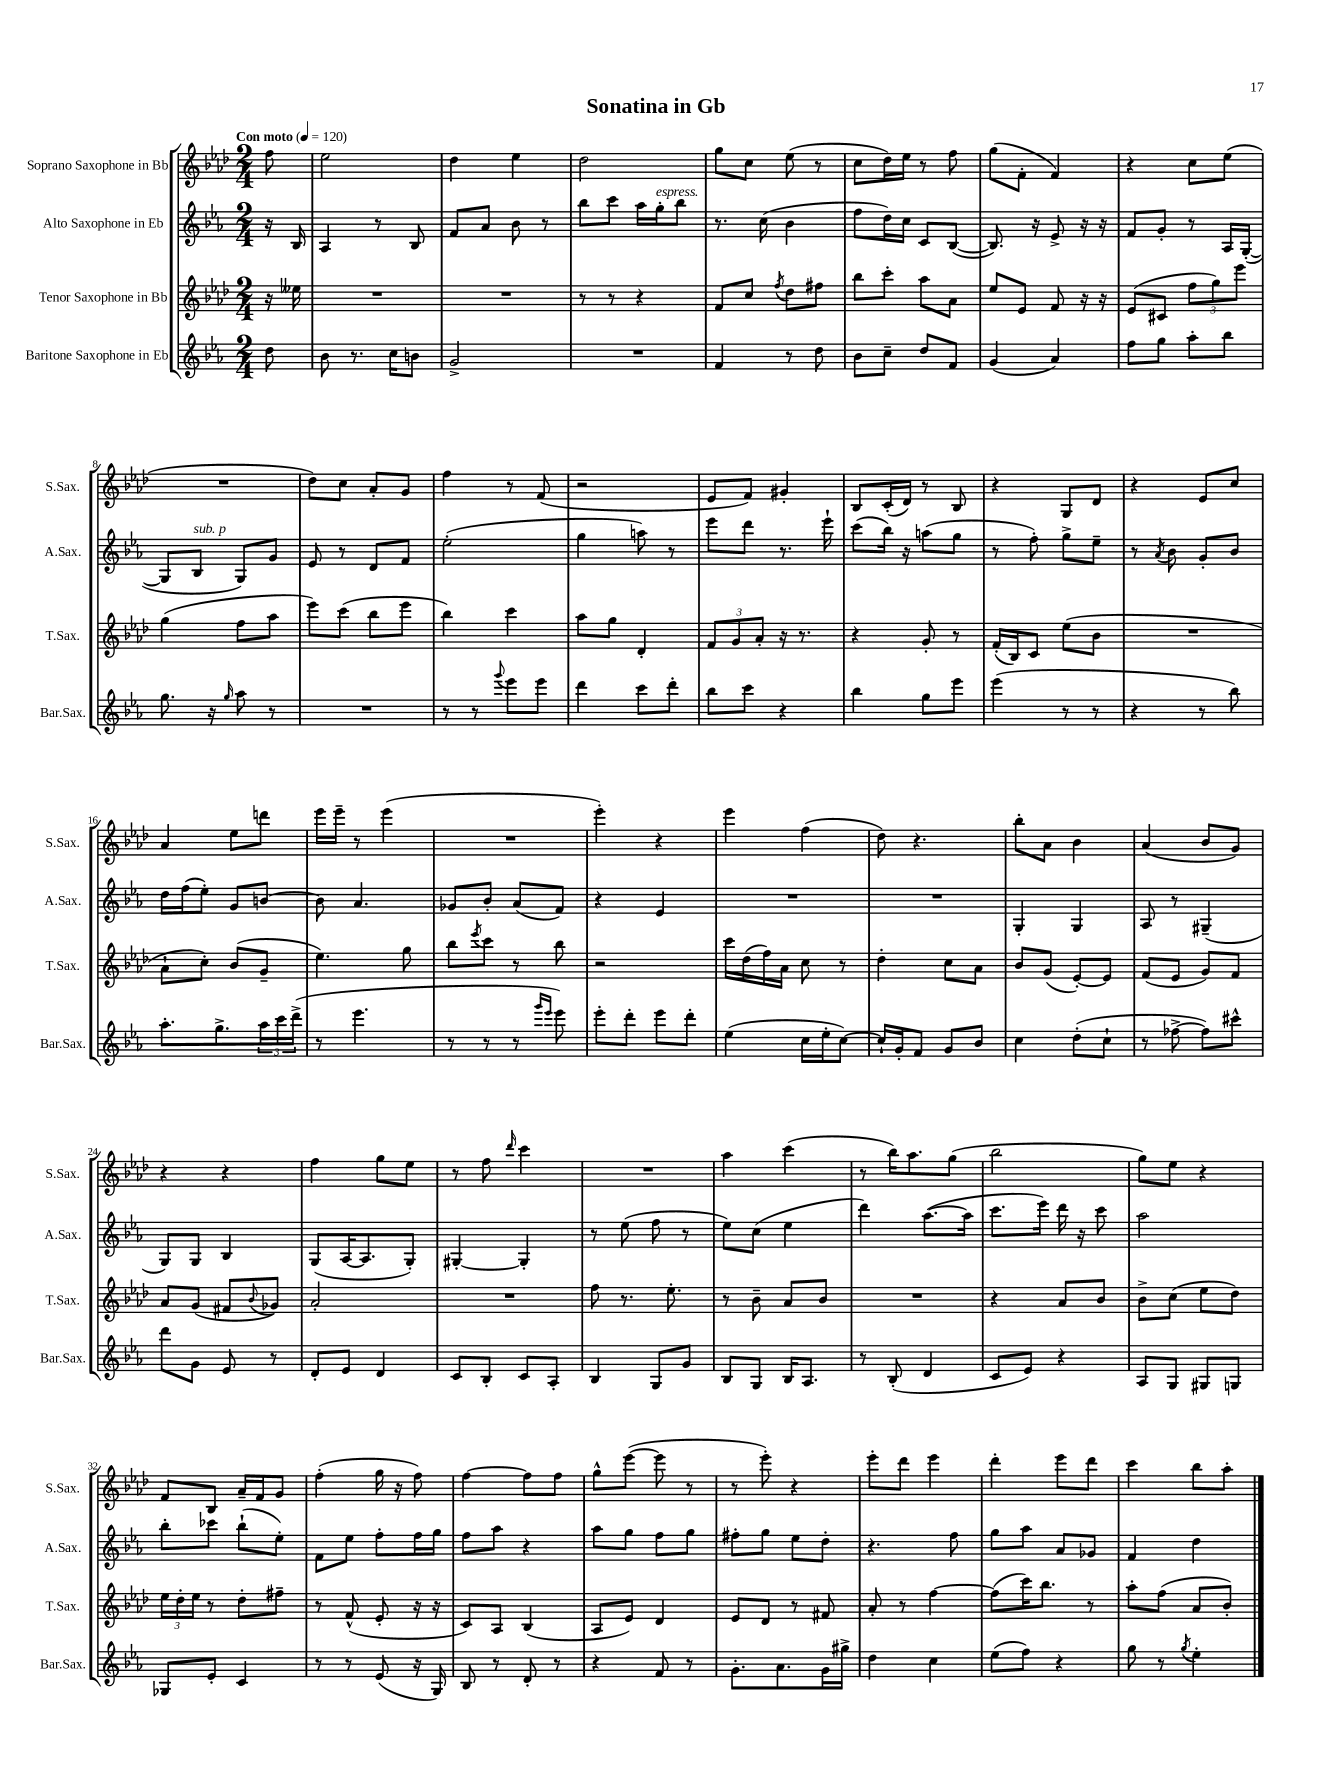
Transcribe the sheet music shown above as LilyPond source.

\header { title = "Sonatina in Gb" }
<<
\new StaffGroup <<
\new Staff = "s0" \with { instrumentName = "Soprano Saxophone in Bb" shortInstrumentName = "S.Sax." } {
    \clef treble \key aes \major \numericTimeSignature \time 2/4 \partial 8 \tempo "Con moto" 4 = 120
    f''8 |
    ees''2 |
    des''4 ees''4 |
    des''2 |
    g''8 c''8 ees''8( r8 |
    c''8 des''16) ees''16 r8 f''8 |
    g''8( f'8-. f'4) |
    r4 c''8 ees''8( |
    R2 |
    des''8) c''8 aes'8-. g'8 |
    f''4 r8 f'8( |
    r2 |
    ees'8 f'8) gis'4-. |
    bes8 c'16-.( des'16) r8 bes8 |
    r4 g8 des'8 |
    r4 ees'8 c''8 |
    aes'4 ees''8 d'''8 |
    ees'''16 ees'''16-- r8 ees'''4( |
    R2 |
    ees'''4-.) r4 |
    ees'''4 f''4( |
    des''8) r4. |
    bes''8-. aes'8 bes'4 |
    aes'4( bes'8 g'8) |
    r4 r4 |
    f''4 g''8 ees''8 |
    r8 f''8 \grace { des'''16 } c'''4 |
    R2 |
    aes''4 c'''4( |
    r8 bes''16) aes''8. g''8( |
    bes''2 |
    g''8) ees''8 r4 |
    f'8 bes8 aes'16-- f'16 g'8 |
    f''4-.( g''16 r16 f''8) |
    f''4~ f''8 f''8 |
    g''8-^ ees'''8~( ees'''8 r8 |
    r8 ees'''8-.) r4 |
    ees'''8-. des'''8 ees'''4 |
    des'''4-. ees'''8 des'''8 |
    c'''4 bes''8 aes''8-. \bar "|." |
}
\new Staff = "s1" \with { instrumentName = "Alto Saxophone in Eb" shortInstrumentName = "A.Sax." } {
    \clef treble \key ees \major \numericTimeSignature \time 2/4 \partial 8
    r16 bes16 |
    aes4 r8 bes8 |
    f'8 aes'8 bes'8 r8 |
    bes''8 c'''8 aes''16 g''16-.^\markup { \italic "espress." } bes''8 |
    r8. c''16( bes'4 |
    f''8 d''16) c''16 c'8 bes8~( |
    bes8.) r16 ees'8-> r16 r16 |
    f'8 g'8-. r8 aes16 g16~-.( |
    g8 bes8^\markup { \italic "sub. p" } g8) g'8 |
    ees'8 r8 d'8 f'8 |
    ees''2-.( |
    g''4 a''8) r8 |
    ees'''8 d'''8 r8. ees'''16-! |
    c'''8( bes''16) r16 a''8( g''8 |
    r8 f''8-.) g''8-> ees''8-- |
    r8 \acciaccatura { aes'8 } bes'8 g'8-. bes'8 |
    d''16 f''16( ees''8-.) g'8 b'8~ |
    b'8 aes'4. |
    ges'8 bes'8-. aes'8( f'8) |
    r4 ees'4 |
    R2 |
    R2 |
    g4-. g4 |
    aes8 r8 gis4--( |
    g8) g8 bes4 |
    g8( aes16~ aes8. g8-.) |
    gis4~-. gis4-. |
    r8 ees''8( f''8 r8 |
    ees''8) c''8( ees''4 |
    d'''4) aes''8.~( aes''16 |
    c'''8. ees'''16) d'''16 r16 c'''8 |
    aes''2 |
    bes''8-. ces'''8 bes''8-!( ees''8-.) |
    f'8 ees''8 f''8-. f''16 g''16 |
    f''8 aes''8 r4 |
    aes''8 g''8 f''8 g''8 |
    fis''8-. g''8 ees''8 d''8-. |
    r4. f''8 |
    g''8 aes''8 aes'8 ges'8 |
    f'4 d''4 \bar "|." |
}
\new Staff = "s2" \with { instrumentName = "Tenor Saxophone in Bb" shortInstrumentName = "T.Sax." } {
    \clef treble \key aes \major \numericTimeSignature \time 2/4 \partial 8
    r16 eeses''16 |
    R2 |
    R2 |
    r8 r8 r4 |
    f'8 c''8 \acciaccatura { f''8 } des''8 fis''8 |
    bes''8 c'''8-. aes''8 aes'8 |
    ees''8 ees'8 f'8 r16 r16 |
    ees'8( cis'8 \tuplet 3/2 { f''8 g''8) ees'''8 } |
    g''4( f''8 aes''8 |
    ees'''8) c'''8( bes''8 ees'''8 |
    bes''4) c'''4 |
    aes''8 g''8 des'4-. |
    \tuplet 3/2 { f'8 g'8 aes'8-. } r16 r8. |
    r4 g'8-. r8 |
    f'16-.( bes16) c'8 ees''8( bes'8 |
    R2 |
    aes'8-! c''8-.) bes'8( g'8-- |
    ees''4.) g''8 |
    bes''8 \acciaccatura { ees'''8 } c'''8 r8 bes''8 |
    r2 |
    c'''16 des''16( f''16) aes'16 c''8 r8 |
    des''4-. c''8 aes'8 |
    bes'8 g'8( ees'8~-.) ees'8 |
    f'8( ees'8 g'8) f'8 |
    aes'8 g'8( fis'8 \appoggiatura { bes'8 } ges'8) |
    aes'2-. |
    R2 |
    f''8 r8. ees''8.-. |
    r8 bes'8-- aes'8 bes'8 |
    R2 |
    r4 aes'8 bes'8 |
    bes'8-> c''8( ees''8 des''8) |
    \tuplet 3/2 { ees''16 des''16-. ees''16 } r8 des''8-. fis''8-- |
    r8 f'8-^( ees'8-. r16 r16 |
    c'8) aes8 bes4( |
    aes8 ees'8) des'4 |
    ees'8 des'8 r8 fis'8 |
    aes'8-. r8 f''4~ |
    f''8( c'''16) bes''8. r8 |
    aes''8-. f''8( aes'8 bes'8-.) \bar "|." |
}
\new Staff = "s3" \with { instrumentName = "Baritone Saxophone in Eb" shortInstrumentName = "Bar.Sax." } {
    \clef treble \key ees \major \numericTimeSignature \time 2/4 \partial 8
    d''8 |
    bes'8 r8. c''16 b'8 |
    g'2-> |
    R2 |
    f'4 r8 d''8 |
    bes'8 c''8-- d''8 f'8 |
    g'4( aes'4) |
    f''8 g''8 aes''8-. bes''8 |
    g''8. r16 \grace { g''16 } aes''8 r8 |
    R2 |
    r8 r8 \appoggiatura { g'''8 } ees'''8 ees'''8 |
    d'''4 c'''8 d'''8-. |
    bes''8 c'''8 r4 |
    bes''4 g''8 ees'''8 |
    ees'''4( r8 r8 |
    r4 r8 bes''8) |
    aes''8.-. g''8.-> \tuplet 3/2 { aes''16 c'''16 d'''16->( } |
    r8 ees'''4. |
    r8 r8 r8 \grace { g'''16 ees'''16 } ees'''8) |
    ees'''8-. d'''8-. ees'''8 d'''8-. |
    ees''4( c''16 ees''16-. c''8~) |
    c''16-! g'16-. f'8 g'8 bes'8 |
    c''4 d''8-.( c''8-! |
    r8 fes''8~-> fes''8) cis'''8-^ |
    d'''8 g'8 ees'8 r8 |
    d'8-. ees'8 d'4 |
    c'8 bes8-. c'8 aes8-. |
    bes4 g8 g'8 |
    bes8 g8 bes16 aes8. |
    r8 bes8-.( d'4 |
    c'8 ees'8) r4 |
    aes8 g8 gis8 g8 |
    ges8 ees'8-. c'4 |
    r8 r8 ees'8( r16 g16) |
    bes8 r8 d'8-. r8 |
    r4 f'8 r8 |
    g'8.-. aes'8. g'16 gis''16-> |
    d''4 c''4 |
    ees''8( f''8) r4 |
    g''8 r8 \acciaccatura { g''8 } ees''4-. \bar "|." |
}
>>
>>
